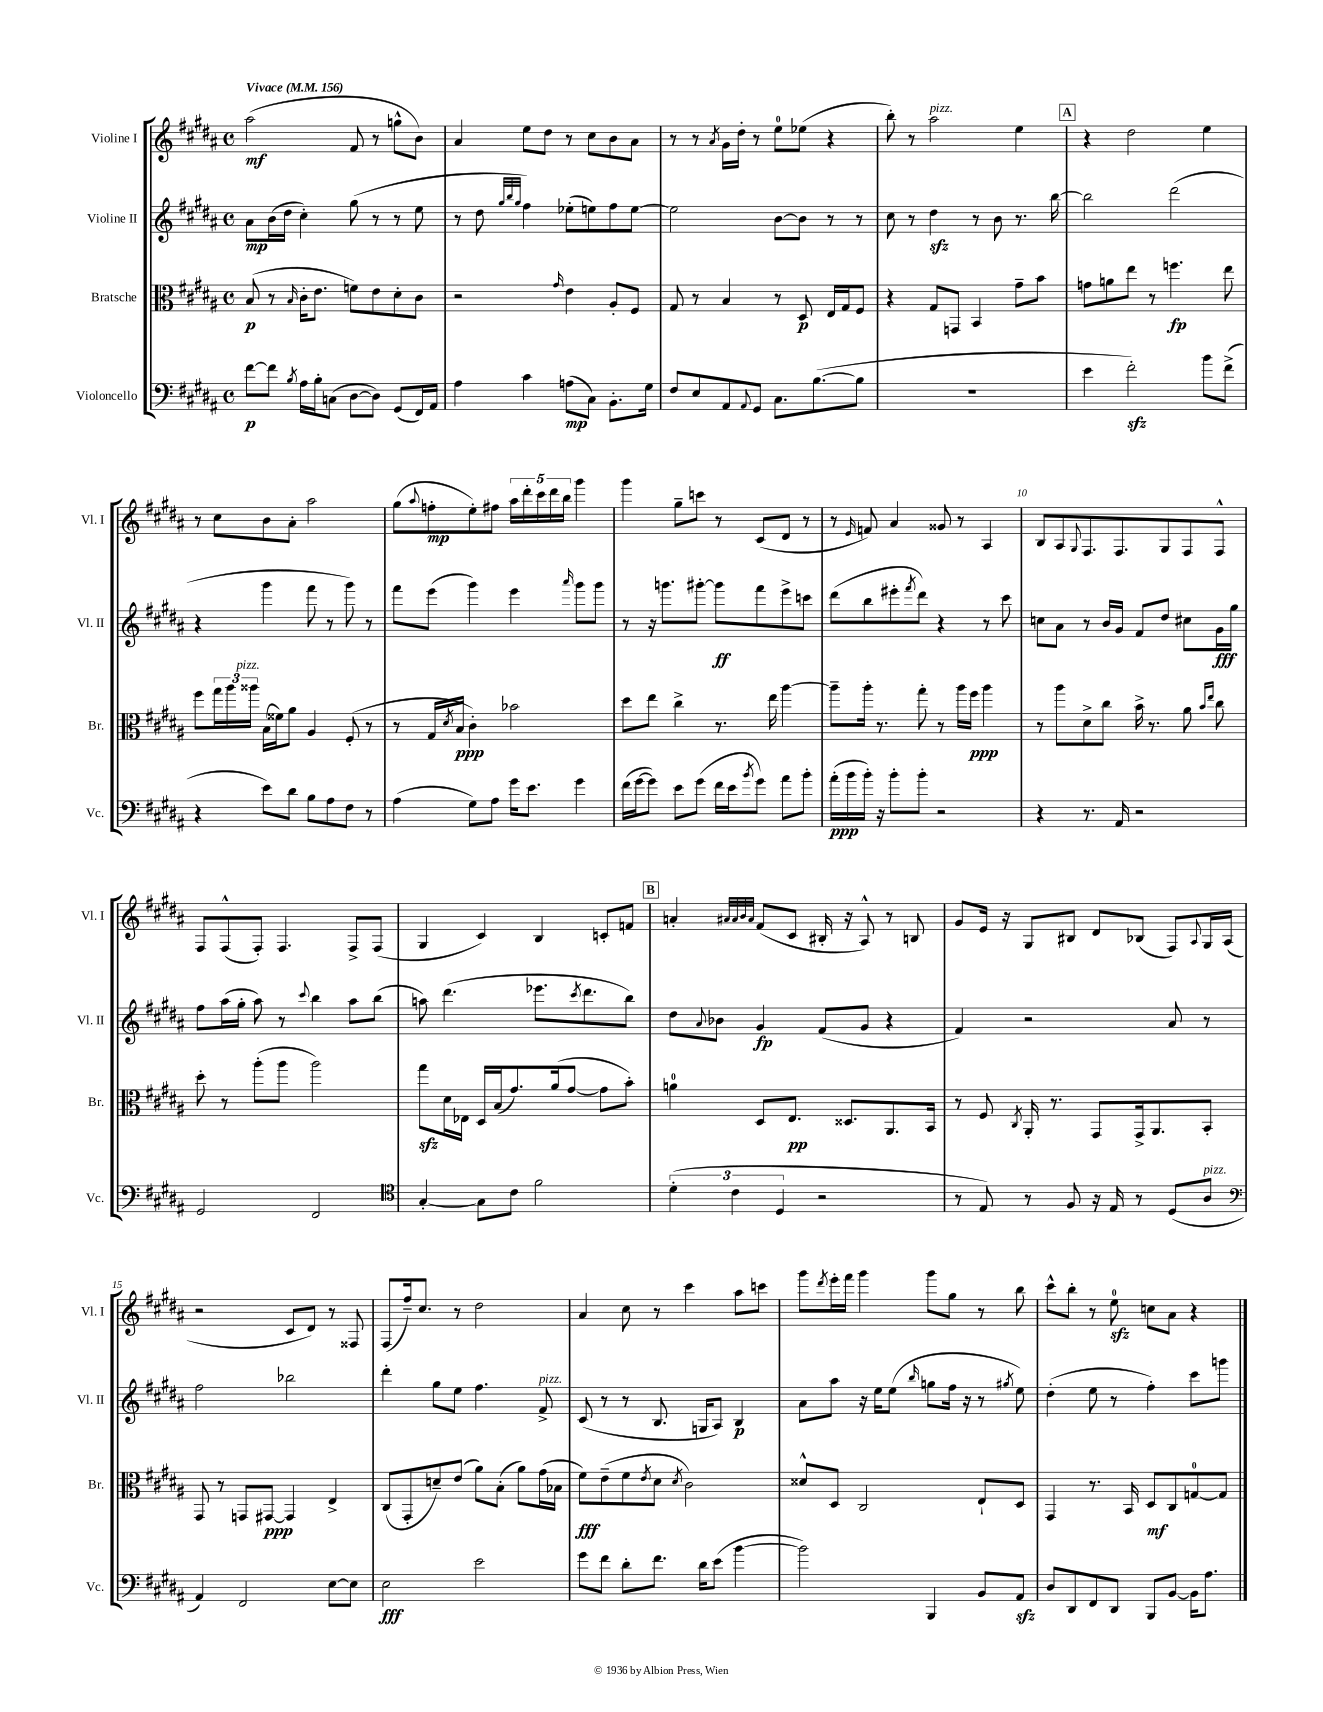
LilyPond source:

<<
\new StaffGroup <<
\new Staff = "s0" \with { instrumentName = "Violine I" shortInstrumentName = "Vl. I" } {
    \clef treble \key b \major \defaultTimeSignature \time 4/4 \tempo "Vivace" 4 = 156
    ais''2\mf( fis'8 r8 g''8-^ b'8) |
    ais'4 e''8 dis''8 r8 cis''8 b'8 ais'8 |
    r8 r8 \acciaccatura { ais'8 } gis'16 dis''16-. r8 e''8-0 ees''8( r4 |
    b''8-.) r8 ais''2^\markup { \italic "pizz." } e''4 |
    \mark \markup { \box "A" } r4 dis''2 e''4 |
    r8 cis''8 b'8 ais'8-. ais''2 |
    gis''8( \appoggiatura { ais''8 } f''8-.\mp e''8-.) fis''8 \tuplet 5/4 { ais''16 dis'''16-. cis'''16 dis'''16 b''16 } gis'''4 |
    gis'''4 gis''8-- c'''8 r8 cis'8( dis'8 r8 |
    r8 \grace { e'16 } f'8) ais'4 gisis'8 r8 ais4 |
    b8 ais8 \appoggiatura { gis8 } fis8. fis8. gis8 fis8 fis8-^ |
    fis8 fis8-^( fis8-.) fis4. fis8-> fis8( |
    gis4 cis'4) b4 c'8-. f'8 |
    \mark \markup { \box "B" } a'4-. \grace { ais'32 ais'32 b'32 ais'32 } fis'8( cis'8 bis16-. r16 ais8-^) r8 b8 |
    gis'8 e'16 r16 gis8 bis8 dis'8 bes8( fis8) \appoggiatura { ais8 } gis16 ais16( |
    r2 cis'8 dis'8) r8 fisis8 |
    fis8( fis''16--) cis''8. r8 dis''2 |
    ais'4 cis''8 r8 cis'''4 ais''8 c'''8 |
    gis'''8 \acciaccatura { dis'''8 } e'''16-. fis'''16 gis'''4 gis'''8 gis''8 r8 b''8 |
    cis'''8-^ b''8-. r8 e''8-0\sfz c''8 ais'8 r4 \bar "|." |
}
\new Staff = "s1" \with { instrumentName = "Violine II" shortInstrumentName = "Vl. II" } {
    \clef treble \key b \major \defaultTimeSignature \time 4/4
    ais'8\mp b'16( dis''16 cis''4-.) gis''8( r8 r8 e''8 |
    r8 dis''8 \grace { gis''32 b''32 gis''32 } fis''4) ees''8-.( e''8) fis''8 e''8~ |
    e''2 b'8~ b'8 r8 r8 |
    cis''8 r8 dis''4\sfz r8 b'8 r8. b''16~ |
    \mark \markup { \box "A" } b''2 dis'''2( |
    r4 gis'''4 fis'''8 r8 gis'''8) r8 |
    fis'''8 e'''8( gis'''4) e'''4 \grace { ais'''16 } gis'''8 gis'''8 |
    r8 r16 g'''8. gis'''8~-. gis'''8\ff fis'''8 e'''8-> c'''8 |
    dis'''8( b''8 eis'''8-. \acciaccatura { fis'''8 } dis'''8) r4 r8 cis'''8 |
    c''8 ais'8 r8 b'16 gis'16 fis'8 dis''8 cis''8 gis'16\fff gis''16 |
    fis''8 ais''16( gis''16-. ais''8) r8 \appoggiatura { cis'''8 } b''4 ais''8 b''8( |
    a''8) dis'''4.( ees'''8. \acciaccatura { cis'''8 } dis'''8. b''8) |
    \mark \markup { \box "B" } dis''8 \appoggiatura { ais'8 } bes'8 gis'4\fp fis'8( gis'8 r4 |
    fis'4) r2 ais'8 r8 |
    fis''2 bes''2 |
    dis'''4-. gis''8 e''8 fis''4. fis'8->^\markup { \italic "pizz." } |
    cis'8( r8 r8 b8. g16 ais8) b4\p |
    ais'8 ais''8 r16 e''16 e''8( \grace { b''16 } g''8 fis''16 r16 r8 \acciaccatura { gis''8 } e''8) |
    dis''4-.( e''8 r8 fis''4-.) cis'''8 g'''8 \bar "|." |
}
\new Staff = "s2" \with { instrumentName = "Bratsche" shortInstrumentName = "Br." } {
    \clef alto \key b \major \defaultTimeSignature \time 4/4
    b8\p( r8 \grace { b16 } cis'16-. e'8. f'8) e'8 dis'8-. cis'8 |
    r2 \grace { gis'16 } e'4 ais8-. fis8 |
    gis8 r8 b4 r8 dis8\p e16 gis16 fis8 |
    r4 gis8 g,8 b,4 gis'8-- b'8 |
    \mark \markup { \box "A" } g'8 a'8 e''8 r8 f''4.\fp e''8 |
    fis''8 \tuplet 3/2 { gis''16 ais''16 aisis''16^\markup { \italic "pizz." } } b16( fisis'16) ais'8 ais4 fis8-.( r8 |
    r8 gis16 \acciaccatura { dis'8 } b16\ppp cis'4-.) bes'2 |
    dis''8 e''8 cis''4-> r8. e''16 ais''4~ |
    ais''8-- ais''16-. r8. gis''8-. r8 ais''16 fis''16\ppp ais''4 |
    r8 ais''8 dis'8-> cis''8 b'16-> r8. ais'8 \grace { b'16 e''16 } cis''8 |
    dis''8-. r8 ais''8-.( ais''8 ais''2) |
    gis''8\sfz dis'16 ees16 dis16 b16( gis'8.) ais'16( gis'8~ gis'8 b'8-.) |
    \mark \markup { \box "B" } a'4-0 dis8 e8.\pp disis8. ais,8. b,16 |
    r8 fis8 \acciaccatura { cis8 } ais,16-. r8. gis,8 gis,16-> ais,8. b,8-. |
    gis,8 r8 g,8 gis,8~\ppp gis,4 e4-> |
    cis8( gis,8-. d'8--) e'8( ais'8) b8-.( ais'8) gis'16( bes16 |
    fis'8\fff) e'8--( fis'8 \acciaccatura { e'8 } dis'8 \acciaccatura { dis'8 } cis'2) |
    disis'8-^ dis8 cis2 e8-! dis8 |
    gis,4 r8. b,16 dis8\mf cis8 g8-0~ g8 \bar "|." |
}
\new Staff = "s3" \with { instrumentName = "Violoncello" shortInstrumentName = "Vc." } {
    \clef bass \key b \major \defaultTimeSignature \time 4/4
    fis'8~\p fis'8 \acciaccatura { b8 } ais16 b16-. c8( dis8~ dis8) gis,8( fis,16) ais,16 |
    ais4 cis'4 a8\mp( cis8) b,8.-. gis16 |
    fis8 e8 ais,8 \appoggiatura { ais,8 } gis,8 cis8. b8.~( b8 |
    R1 |
    \mark \markup { \box "A" } e'4 fis'2-.\sfz) b'8 fis'8->( |
    r4 e'8) dis'8 b8 ais8 fis8 r8 |
    ais4( gis8) ais8 gis'16 e'8. gis'4 |
    fis'16( gis'16~ gis'8) e'8 gis'8( fis'16 e'16 \acciaccatura { b'8 } gis'8) ais'8 b'8-. |
    ais'16-.\ppp( b'16 b'16-.) r16 b'8-. b'8-. r2 |
    r4 r8. ais,16 r2 |
    gis,2 fis,2 |
    \clef tenor gis4~-. gis8 cis'8 fis'2 |
    \mark \markup { \box "B" } \tuplet 3/2 { dis'4-.( cis'4 dis4 } r2 |
    r8 e8) r8 fis8 r16 e16 r8 dis8( ais8^\markup { \italic "pizz." } |
    \clef bass ais,4) fis,2 e8~ e8 |
    e2\fff e'2 |
    gis'8 fis'8 dis'8-. fis'8. dis'16 e'8( b'4~ |
    b'2) b,,4 b,8 ais,8\sfz |
    dis8 dis,8 fis,8 dis,8 b,,8 b,8~ b,16 ais8. \bar "|." |
}
>>
>>
\layout { \context { \Score \override BarNumber.break-visibility = ##(#f #t #t) barNumberVisibility = #(every-nth-bar-number-visible 5) } }
